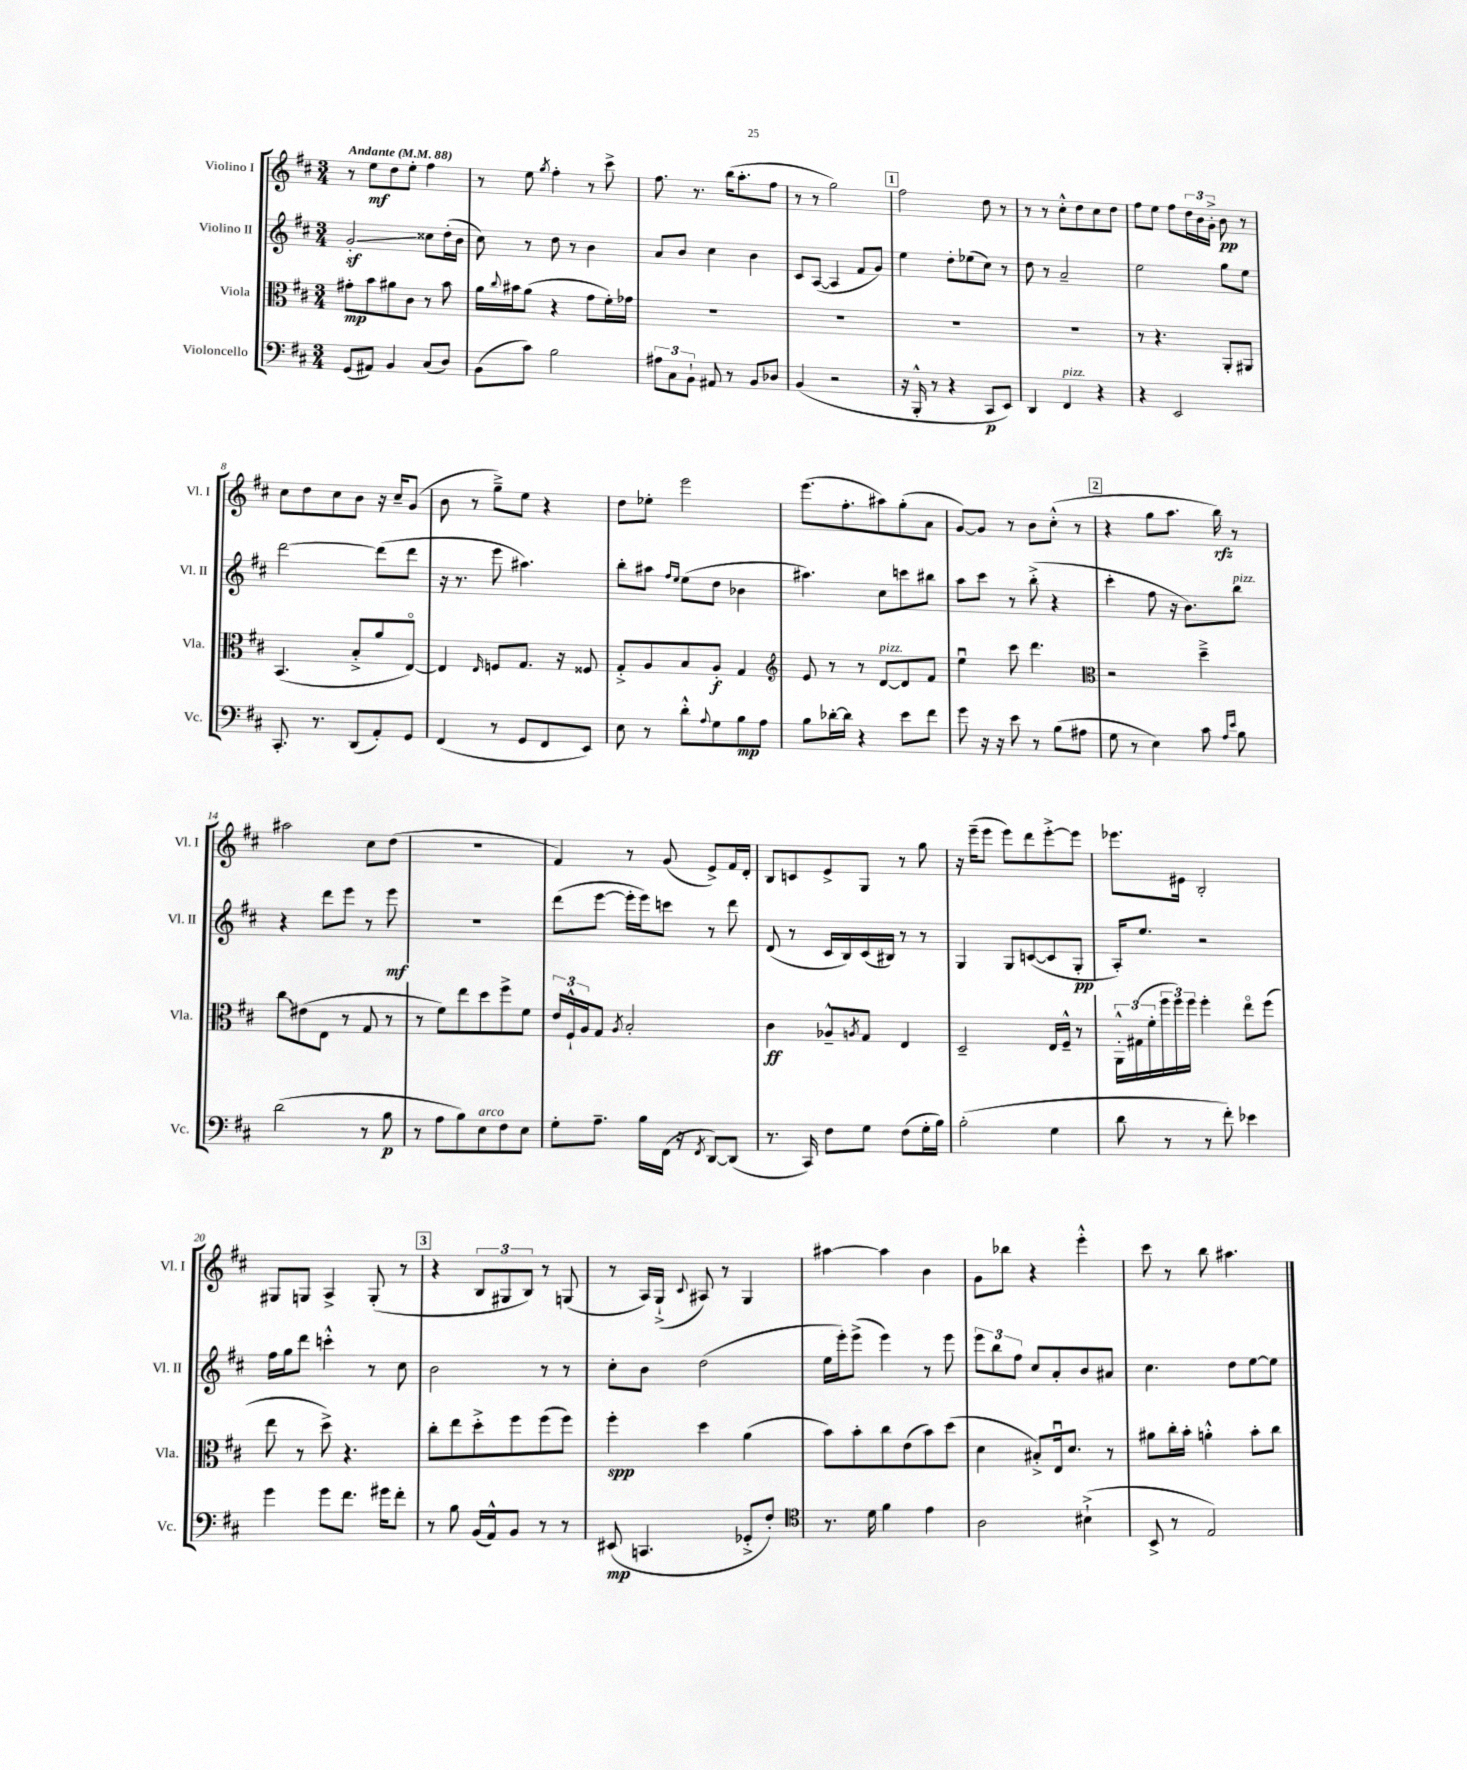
<<
\new StaffGroup <<
\new Staff = "s0" \with { instrumentName = "Violino I" shortInstrumentName = "Vl. I" } {
    \clef treble \key d \major \numericTimeSignature \time 3/4 \tempo "Andante" 4 = 88
    r8 e''8\mf d''8 e''8-. fis''4 |
    r8 e''8 \acciaccatura { g''8 } fis''4-. r8 cis'''8-> |
    fis''8. r8. b''16( a''8.-. fis''8 |
    r8 r8 g''2) |
    \mark \markup { \box "1" } fis''2 d''8 r8 |
    r8 r8 cis''8-.-^ d''8 cis''8 d''8 |
    fis''8 e''8 fis''8 \tuplet 3/2 { d''16 b'16 g'16-.-> } b'8\pp r8 |
    cis''8 d''8 cis''8 b'8 r16 cis''16-- g'8( |
    b'8 r8 g''8--->) e''8 r4 |
    d''8 ees''8-. e'''2 |
    e'''8.( fis''8.-. ais''8) g''8-.( a'8 |
    g'8~) g'8 r8 b'8 cis''8-.-^( r8 |
    \mark \markup { \box "2" } r4 g''8 a''8. b''16\rfz) r8 |
    ais''2 cis''8 d''8( |
    R2. |
    fis'4) r8 g'8( e'8->) fis'16 d'16-. |
    b8 c'8 e'8-> g8 r8 g''8 |
    r16 e'''16--( e'''8 e'''8) d'''8 e'''8~-.-> e'''8 |
    ees'''8. eis'16 b2-. |
    gis8 g8 a4-> g8-.( r8 |
    \mark \markup { \box "3" } r4 \tuplet 3/2 { b8 gis8 b8) } r8 g8( |
    r8 a16) g16-!->( \appoggiatura { cis'8 } ais8) r8 g4 |
    ais''4~ ais''4 b'4 |
    g'8 bes''8 r4 e'''4-.-^ |
    cis'''8 r8 b''8 ais''4. \bar "|." |
}
\new Staff = "s1" \with { instrumentName = "Violino II" shortInstrumentName = "Vl. II" } {
    \clef treble \key d \major \numericTimeSignature \time 3/4
    g'2-.\glissando\sf cisis''8 d''16-.( b'16 |
    cis''8) r8 d''8 r8 b'4 |
    a'8 b'8 cis''4 b'4 |
    cis'8 a8~( a4 fis'8 g'8) |
    \mark \markup { \box "1" } e''4 d''8-. ees''8( cis''8) r8 |
    d''8 r8 a'2-- |
    e''2 g''8 e''8 |
    d'''2~ d'''8( d'''8 |
    r16 r8. e'''8 ais''4.) |
    b''8-. ais''8 \grace { fis''16 e''16 } e''8( d''8 bes'4 |
    ais''4.) cis''8 c'''8 bis''8 |
    a''8 cis'''8 r8 b''8-.->( r4 |
    \mark \markup { \box "2" } cis'''4-. fis''8 r16 b'8.) b''8^\markup { \italic "pizz." } |
    r4 d'''8 e'''8 r8 e'''8\mf |
    R2. |
    d'''8( e'''8~ e'''16-. e'''16) c'''8 r8 d'''8 |
    d'8( r8 cis'16 b16) cis'16( bis16) r8 r8 |
    g4 g8 c'8~( c'8 g8-.\pp |
    a16-.) e''8. r2 |
    fis''16 g''16 d'''8 c'''4-.-^ r8 cis''8 |
    \mark \markup { \box "3" } b'2 r8 r8 |
    cis''8-. b'8 d''2( |
    e''16 e'''16-.) e'''8->( e'''4) r8 e'''8 |
    \tuplet 3/2 { e'''8 b''8 fis''8 } cis''8 a'8-. b'8 ais'8 |
    cis''4. d''8 e''8~ e''8 \bar "|." |
}
\new Staff = "s2" \with { instrumentName = "Viola" shortInstrumentName = "Vla." } {
    \clef alto \key d \major \numericTimeSignature \time 3/4
    gis'8-.\mp b'8 ais'8 cis'8 r8 b'8 |
    a'16 \appoggiatura { cis''8 } bis'16 a'8( r4 g'8 fis'16-.) ges'16 |
    R2. |
    R2. |
    \mark \markup { \box "1" } R2. |
    R2. |
    r8 r4. a,8-. ais,8 |
    b,4.( b8-.-> a'8 e8~\flageolet) |
    e4 \grace { e16 } f8 g8. r16 fisis8 |
    g8-.-> a8 b8 a8-.\f g4 |
    \clef treble e'8 r8 r8 d'8~^\markup { \italic "pizz." } d'8 fis'8 |
    e''4\downbow cis'''8 d'''4. |
    \mark \markup { \box "2" } \clef alto r2 d''4---> |
    \once \override Glissando.style = #'zigzag cis''8\glissando eis'8( e8 r8 g8 r8 |
    r8 fis'8) e''8 d''8 fis''8-> fis'8 |
    \tuplet 3/2 { e'16 fis16-!-^ a16 } g8 \acciaccatura { a8 } b2-. |
    cis'4\ff aes8---^ \acciaccatura { a8 } g8 e4 |
    d2-- e16 fis16---^ r8 |
    \tuplet 3/2 { a,16-.-^ gis16( fis'16-. } \tuplet 3/2 { fis''16 fis''16) fis''16 } fis''4-. e''8\flageolet fis''8( |
    e''8 r8 d''8->) r4. |
    \mark \markup { \box "3" } cis''8-. e''8 d''8-.-> fis''8 fis''8( fis''8) |
    fis''4-.\spp d''4 a'4( |
    b'8) b'8-. cis''8 e'8( b'8) d''8( |
    d'4 bis8-.->) e16\downbow d'8. r8 |
    ais'8 cis''16-. b'16-. a'4-.-^ b'8-. cis''8 \bar "|." |
}
\new Staff = "s3" \with { instrumentName = "Violoncello" shortInstrumentName = "Vc." } {
    \clef bass \key d \major \numericTimeSignature \time 3/4
    g,8( ais,8) b,4 cis8( d8) |
    b,8( cis'8) b2 |
    \tuplet 3/2 { ais8 cis8 b,8-! } ais,8 r8 b,8 des8 |
    b,4( r2 |
    \mark \markup { \box "1" } r16 b,,16-.-^ r8 r4 cis,8\p e,8) |
    d,4 fis,4^\markup { \italic "pizz." } r4 |
    r4 e,2 |
    cis,8.-. r8. d,8( a,8-.) g,8 |
    fis,4( r8 g,8 fis,8 e,8) |
    e8 r8 d'8-.-^ \appoggiatura { a8 } g8 b8\mp a8 |
    b8 des'16~-. des'16 r4 e'8 fis'8 |
    g'8 r16 r16 e'8 r8 b8( ais8 |
    \mark \markup { \box "2" } g8 r8 e4) cis'8 \grace { a16 e'16 } b8 |
    d'2( r8 b8\p |
    r8 a8 b8) e8^\markup { \italic "arco" } fis8 e8 |
    g8-. a8.-- b16 fis,16( r16 \acciaccatura { fis,8 } d,8~) d,8( |
    r8. cis,16) fis8 g8 fis8( g16-. b16) |
    b2-.( g4 |
    d'8 r8 r8 fis'8-.) ees'4 |
    g'4 g'8 fis'8. gis'16 fis'8-. |
    \mark \markup { \box "3" } r8 b8 b,16( a,16-^) b,8 r8 r8 |
    eis,8\mp( c,4. ges,8-.-> fis8-.) |
    \clef tenor r8. d'16 fis'4 e'4 |
    a2 bis4-!->( |
    b,8-> r8 e2) \bar "|." |
}
>>
>>
